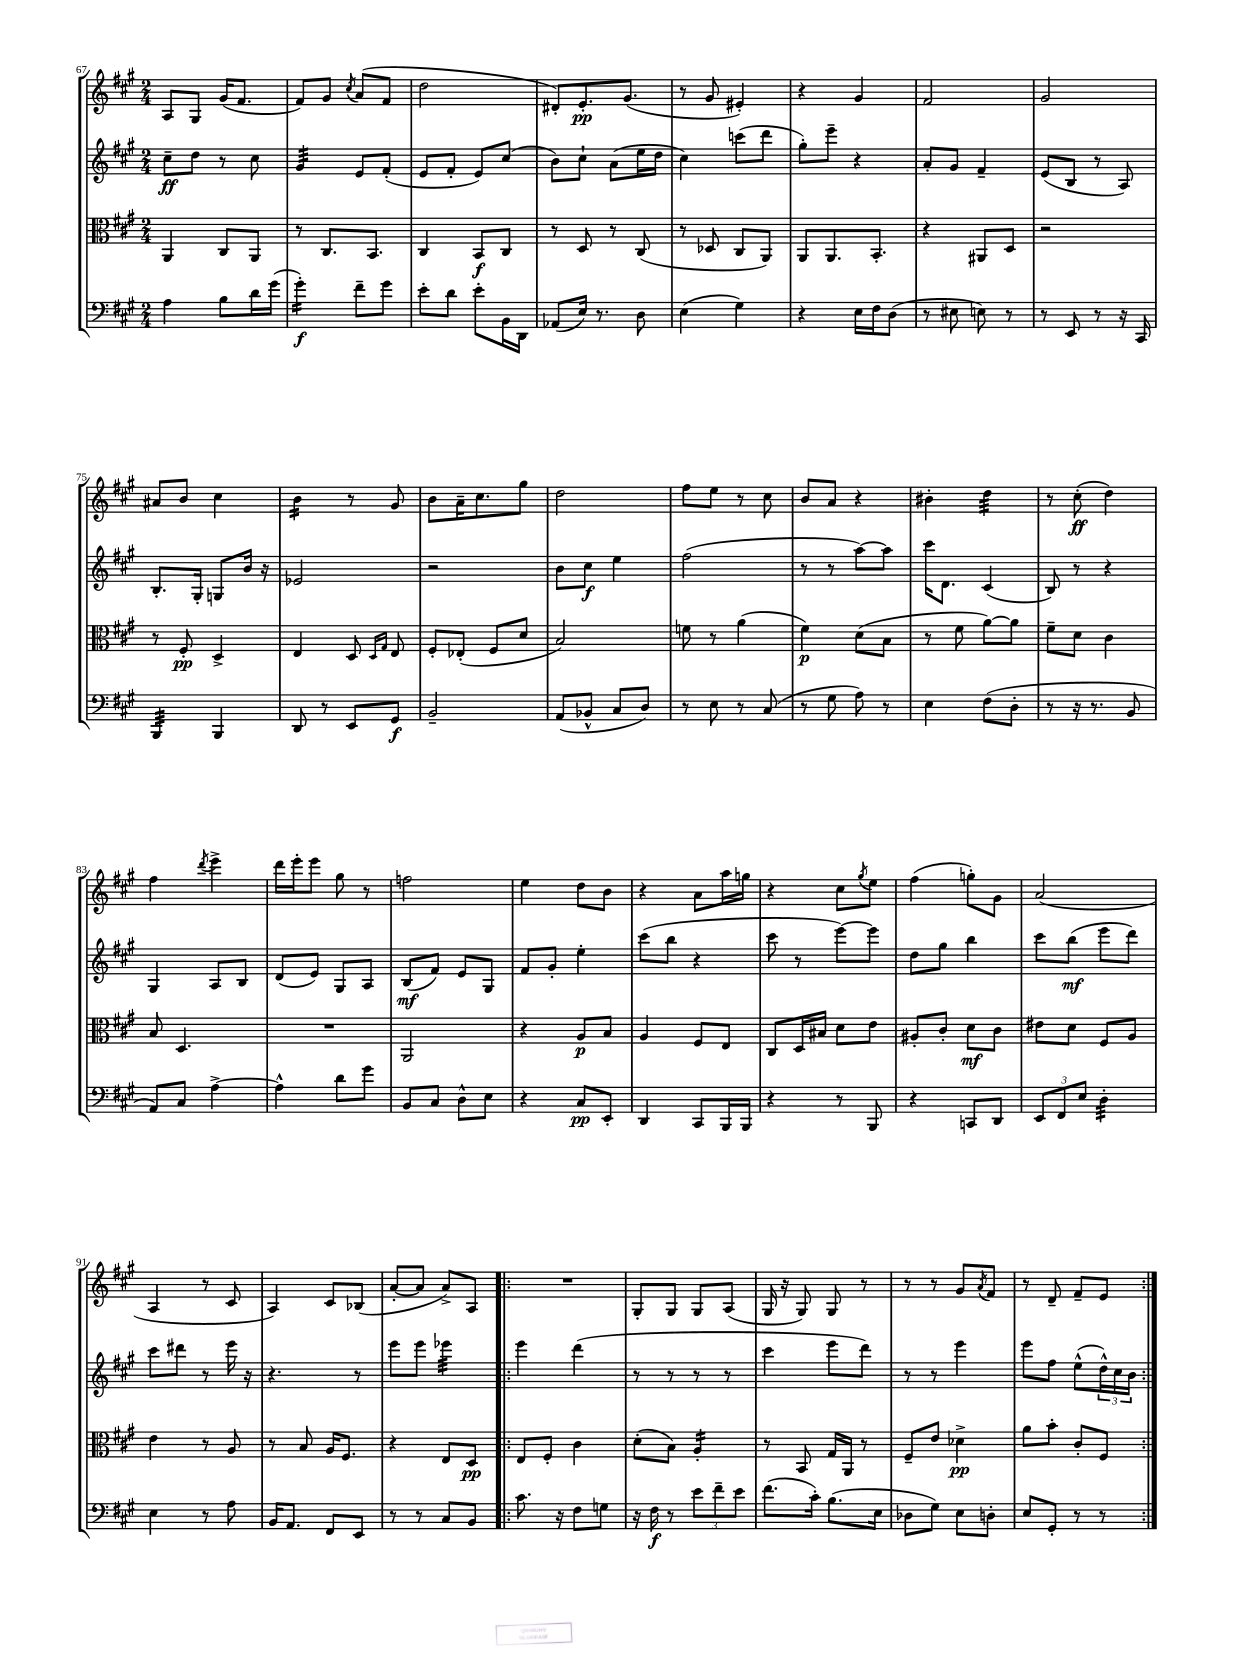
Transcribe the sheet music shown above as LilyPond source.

<<
\new StaffGroup <<
\new Staff = "s0" {
    \clef treble \key a \major \numericTimeSignature \time 2/4
    a8 gis8 gis'16( fis'8. |
    fis'8) gis'8 \acciaccatura { cis''8 } a'8( fis'8 |
    d''2 |
    dis'8-.) e'8.-.\pp gis'8.( |
    r8 gis'8 eis'4-.) |
    r4 gis'4 |
    fis'2 |
    gis'2 |
    ais'8 b'8 cis''4 |
    b'4:16 r8 gis'8 |
    b'8 a'16-- cis''8. gis''8 |
    d''2 |
    fis''8 e''8 r8 cis''8 |
    b'8 a'8 r4 |
    bis'4-. d''4:32 |
    r8 cis''8-.\ff( d''4) |
    fis''4 \acciaccatura { d'''8 } e'''4-> |
    d'''16 e'''16-. e'''8 gis''8 r8 |
    f''2 |
    e''4 d''8 b'8 |
    r4 a'8 a''16 g''16 |
    r4 cis''8 \acciaccatura { gis''8 } e''8 |
    fis''4( g''8-.) gis'8 |
    a'2( |
    a4 r8 cis'8 |
    a4) cis'8 bes8( |
    a'8~-. a'8 a'8->) a8 |
    \repeat volta 2 { R2 |
    gis8-. gis8 gis8 a8( |
    gis16 r16 gis8) gis8 r8 |
    r8 r8 gis'8 \acciaccatura { a'8 } fis'8 |
    r8 d'8-- fis'8-- e'8 | }
}
\new Staff = "s1" {
    \clef treble \key a \major \numericTimeSignature \time 2/4
    cis''8--\ff d''8 r8 cis''8 |
    gis'4:32 e'8 fis'8-.( |
    e'8 fis'8-. e'8) cis''8( |
    b'8) cis''8-! a'8( e''16 d''16 |
    cis''4) c'''8( d'''8 |
    gis''8-.) e'''8-- r4 |
    a'8-. gis'8 fis'4-- |
    e'8( b8 r8 a8) |
    b8.-. gis16-. g8 b'16 r16 |
    ees'2 |
    r2 |
    b'8 cis''8\f e''4 |
    fis''2( |
    r8 r8 a''8~) a''8 |
    cis'''16 d'8. cis'4( |
    b8) r8 r4 |
    gis4 a8 b8 |
    d'8( e'8) gis8 a8 |
    b8\mf( fis'8) e'8 gis8 |
    fis'8 gis'8-. e''4-. |
    cis'''8( b''8 r4 |
    cis'''8 r8 e'''8~) e'''8 |
    d''8 gis''8 b''4 |
    cis'''8 b''8\mf( e'''8 d'''8) |
    cis'''8 dis'''8 r8 e'''16 r16 |
    r4. r8 |
    e'''8 e'''8 ees'''4:32 |
    \repeat volta 2 { e'''4 d'''4( |
    r8 r8 r8 r8 |
    cis'''4 e'''8 d'''8) |
    r8 r8 e'''4 |
    e'''8 fis''8 e''8-^( \tuplet 3/2 { d''16-^) cis''16 b'16 } | }
}
\new Staff = "s2" {
    \clef alto \key a \major \numericTimeSignature \time 2/4
    a,4 cis8 a,8 |
    r8 cis8. b,8. |
    cis4 b,8\f cis8 |
    r8 d8 r8 cis8( |
    r8 des8 cis8 a,8) |
    a,8 a,8. b,8.-. |
    r4 ais,8 d8 |
    r2 |
    r8 fis8-.\pp d4-> |
    e4 d8 \grace { d16 gis16 } e8 |
    fis8-. ees8-.( fis8 d'8 |
    b2) |
    f'8 r8 a'4( |
    fis'4\p) d'8( b8 |
    r8 fis'8 a'8~) a'8 |
    fis'8-- d'8 cis'4 |
    b8 d4. |
    R2 |
    a,2 |
    r4 a8\p b8 |
    a4 fis8 e8 |
    cis8 d16 bis16 d'8 e'8 |
    ais8-. cis'8-. d'8\mf cis'8 |
    eis'8 d'8 fis8 a8 |
    e'4 r8 a8 |
    r8 b8 a16 fis8. |
    r4 e8 d8\pp |
    \repeat volta 2 { e8 fis8-. cis'4 |
    d'8-.( b8) a4:16-. |
    r8 b,8 gis16 a,16 r8 |
    fis8-- e'8 des'4->\pp |
    a'8 b'8-. cis'8-. fis8 | }
}
\new Staff = "s3" {
    \clef bass \key a \major \numericTimeSignature \time 2/4
    a4 b8 d'16 gis'16( |
    gis'4:16-.\f) fis'8-- gis'8 |
    e'8-. d'8 e'8-. b,16 d,16 |
    aes,8( e16) r8. d8 |
    e4( gis4) |
    r4 e16 fis16 d8( |
    r8 eis8 e8) r8 |
    r8 e,8 r8 r16 cis,16 |
    b,,4:32 b,,4 |
    d,8 r8 e,8 gis,8\f |
    b,2-- |
    a,8( bes,8-^ cis8 d8) |
    r8 e8 r8 cis8( |
    r8 gis8 a8) r8 |
    e4 fis8( d8-. |
    r8 r16 r8. b,8 |
    a,8) cis8 a4~-> |
    a4-^ d'8 gis'8 |
    b,8 cis8 d8-^ e8 |
    r4 cis8\pp e,8-. |
    d,4 cis,8 b,,16 b,,16 |
    r4 r8 b,,8 |
    r4 c,8 d,8 |
    \tuplet 3/2 { e,8 fis,8 e8 } d4:32-. |
    e4 r8 a8 |
    b,16 a,8. fis,8 e,8 |
    r8 r8 cis8 b,8 |
    \repeat volta 2 { cis'8. r16 fis8 g8 |
    r16 fis16\f r8 \tuplet 3/2 { e'8 fis'8-- e'8 } |
    fis'8.( cis'16-.) b8.( e16 |
    des8 gis8) e8 d8-. |
    e8 gis,8-. r8 r8 | }
}
>>
>>
\layout { \context { \Score currentBarNumber = #67 } }
